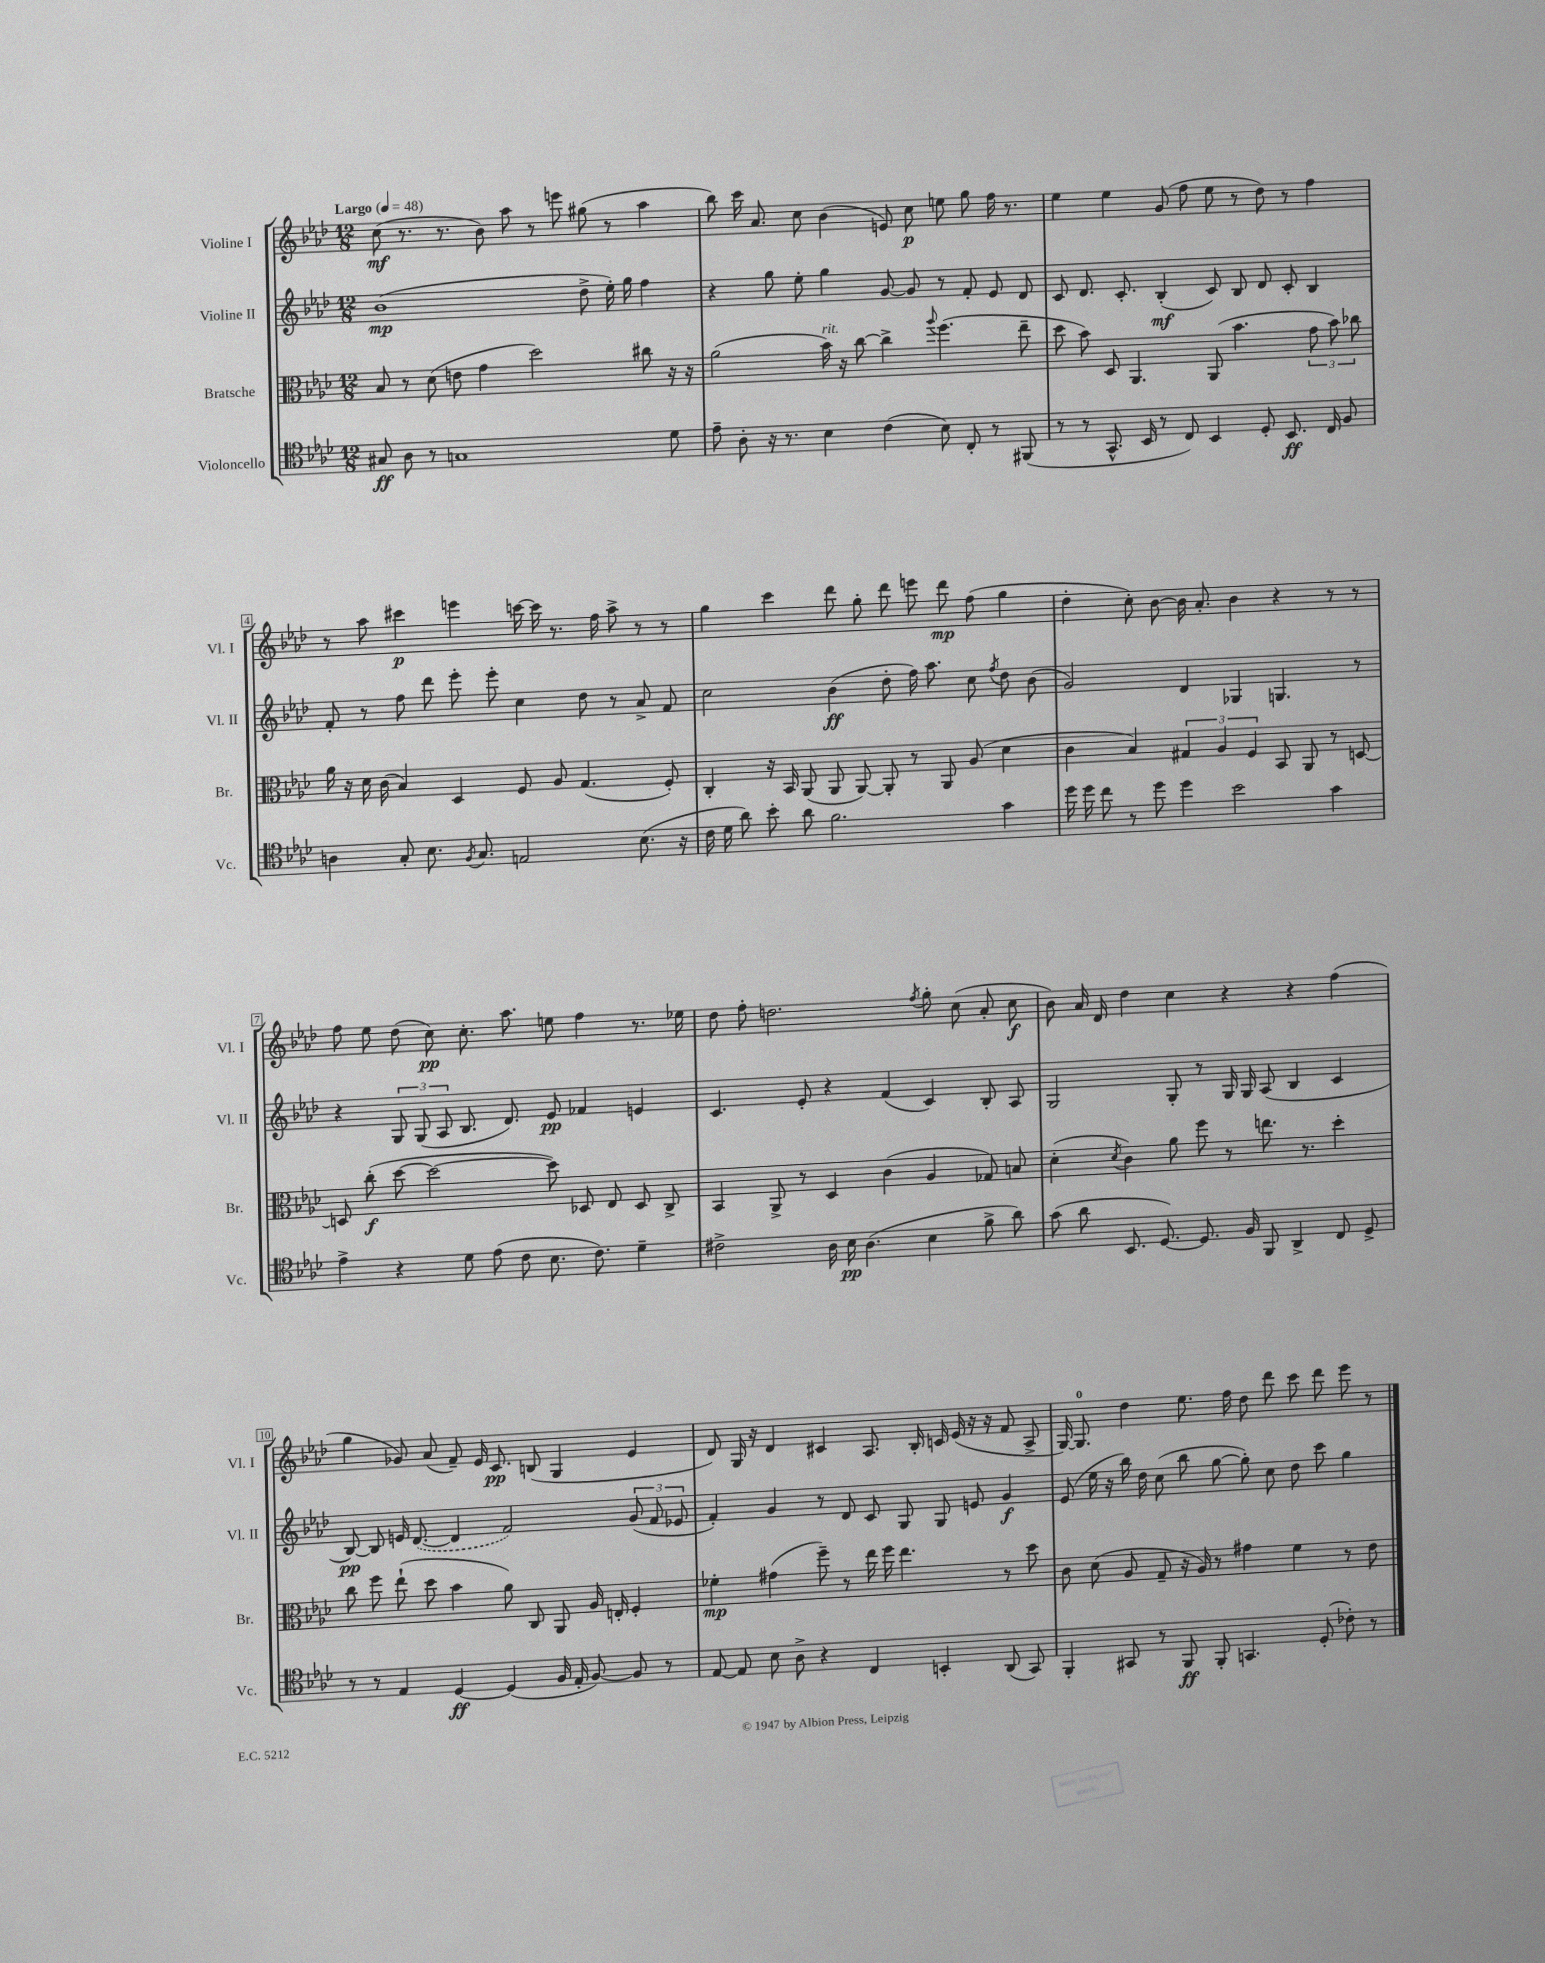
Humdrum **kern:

**kern	**kern	**kern	**kern
*staff4	*staff3	*staff2	*staff1
*clefC4	*clefC3	*clefG2	*clefG2
*k[b-e-a-d-]	*k[b-e-a-d-]	*k[b-e-a-d-]	*k[b-e-a-d-]
*M12/8	*M12/8	*M12/8	*M12/8
*MM48	*MM48	*MM48	*MM48
8G#	8B-	(1b-	(8cc
8A-	8r	.	8.r
8r	(8d-	.	.
.	.	.	8.r
1G	8e	.	.
.	4g	.	8b-)
.	.	.	8aa-
.	2dd-)	.	8r
.	.	.	8eee
.	.	8dd-^	(8gg#
.	.	16ee-')	8r
.	.	16gg	.
.	8cc#	4ff	4aa-
8d-	16r	.	.
.	16r	.	.
=	=	=	=
8e-~	(2a-	4r	8bb-)
8A-'	.	.	16ccc
.	.	.	8.a-
16r	.	8gg	.
8.r	.	.	.
.	.	8ee-'	8cc
4B-	16b-)	4gg	(4b-
.	16r	.	.
.	[8cc	.	.
(4c	4cc^]	[8g	8e)
.	.	8g]	8cc
.	8qqaa-	.	.
8B-)	(4.ff	8r	8ee
8C'	.	8f'	8gg
8r	.	8e-	16ff
.	.	.	8.r
(8FF#	8ee-~	8d-	.
=	=	=	=
8r	8dd-	8c	4ee-
8r	8b-)	8.d-	.
8.GG^^	8D-	.	4ee-
.	.	8.c'	.
.	4.AA-	.	.
16BB-	.	.	.
8r	.	(4B-'	(8g
8C)	.	.	8ff
4BB-	(8AA-	8c)	8ee-
.	4.b-	8B-	8r
8D-'	.	8d-	8dd-)
8.BB-	.	8c'	8r
.	12g	4B-	4ff
16C	.	.	.
.	12b-)	.	.
8F	.	.	.
.	12cc-	.	.
=	=	=	=
4A	16a-	8f'	8r
.	16r	.	.
.	16d-	8r	8aa-
.	(16c	.	.
8G'	4B-)	8ff	4ccc#
8.B-	.	8ddd-	.
.	4D-	8eee-'	4eee
8qF	.	.	.
8.G	.	.	.
.	.	8eee-'	.
2E	8F	4cc	[16ccc
.	.	.	16ccc]
.	8A-	.	8.r
.	(4.G	8dd-	.
.	.	.	16ff
.	.	8r	8aa-^
(8.B-	.	8a-^	8r
.	8F')	8f	8r
16r	.	.	.
=	=	=	=
16c	4C'	2cc	4gg
16d-	.	.	.
8a-)	.	.	.
8b-'	16r	.	4ccc
.	16BB-	.	.
8a-	(8AA-	.	.
2.f	8AA-	(4b-	8ddd-
.	[8AA-)	.	8gg'
.	8AA-']	8dd-'	8ddd-
.	8r	16ff)	8eee
.	.	8.aa-	.
.	8AA-	.	8ddd-
.	(8A-	8cc	(8ff
.	.	8qff	.
4g	4d-	8dd-	4gg
.	.	(8b-	.
=	=	=	=
16dd-	4c	2g)	4dd-'
16dd-	.	.	.
8cc	.	.	.
8r	4B-)	.	8cc')
8dd-	.	.	[8b-
4dd-	6G#	4d-	16b-]
.	.	.	8.a-'
.	6A-	.	.
2b-	.	4G-	4b-
.	6F	.	.
.	8BB-	4.G	4r
.	8AA-	.	.
4g	8r	.	8r
.	[8D	8r	8r
=	=	=	=
4e-^	8D]	4r	8ff
.	(8cc'	.	8ee-
4r	[8dd-	12G	(8dd-
.	.	(12G	.
.	2dd-_	.	8cc)
.	.	12A-	.
8d-	.	8.B-	8.cc'
(8e-	.	.	.
.	.	8.d-)	8.aa-
8c	.	.	.
8.B-	8dd-])	8e-	8ee
.	8D-	4f-	4ff
8.c)	.	.	.
.	8E-	.	.
4d-~	8D-	4e	8.r
.	8C^	.	.
.	.	.	16ee-
=	=	=	=
2c#^	4BB-	4.c	8dd-
.	.	.	8ff'
.	8AA-^	.	2.dd
.	8r	8e-'	.
16A-	4D-	4r	.
16B-	.	.	.
(4.A-	.	.	.
.	(4c	(4f	.
.	.	.	8qff
4B-	4A-	4c)	8gg'
.	.	.	(8cc
8f^	8G-)	8B-'	8a-'
8a-)	8B	8A-	8cc
=	=	=	=
(8g	(4d-'	2G	8b-)
8a-	.	.	16a-
.	.	.	16d-
.	8qd-	.	.
8.BB-	4c)	.	4dd-
[8.D-)	.	.	.
.	8a-	8G'	4cc
8.D-]	8ff	8r	.
.	8r	16G	4r
16F	.	16G	.
8FF	8.ee	(8A-	.
4AA-^	.	4B-	4r
.	8.r	.	.
8C	4dd-'	4c	(4ff
8D-^	.	.	.
=	=	=	=
8r	8cc	[8B-)	4gg
8r	8ff	8B-]	.
4E-	(8ee-`	16e	8g-)
.	.	([8.d-	.
.	8dd-	.	(8a-
[4D-	4b-	4d-]	8f~)
.	.	.	16e-
.	.	.	8.c
(4D-]	8a-)	2f)	.
.	8C	.	(8B
16F	8AA-	.	4G
16E-'	.	.	.
[8F)	16A-	.	.
.	16E'	.	.
8F]	4F'	(12g	4e-
.	.	12f	.
8r	.	.	.
.	.	12e-	.
=	=	=	=
[8E-	4f-'	4f')	8d-)
8E-]	.	.	16G
.	.	.	16r
8B-	(4g#	4g	4d-
8A-^	.	.	.
4r	8ff~)	8r	4c#
.	8r	8d-	.
4C	16ee-	8c	8.A-
.	16ff	.	.
.	4.ee-	8G	.
.	.	.	16B-'
4BB'	.	8G	16c
.	.	.	(16e-
.	.	8e	16r
.	.	.	16r
(8AA-	8r	4g	8f
8GG)	8dd-	.	8A-^
=	=	=	=
4FF'	8c	(8e-	[16G)
.	.	.	8.G]
.	(8d-	16ee-	.
.	.	16r	.
8GG#	8A-	16bb-)	4dd-
.	.	16dd-	.
8r	8G~	(8cc	.
8FF	16r	8bb-	8.ee-
.	16A-)	.	.
8FF'	8r	[8gg	.
.	.	.	16ff
4.GG	4g#	8gg'])	8dd-
.	.	8cc	8ddd-
.	4f	8dd-	8ccc
(8D-'	.	8ccc	8ddd-
8c-')	8r	4gg	8eee-
8r	8e-	.	8r
==	==	==	==
*-	*-	*-	*-
